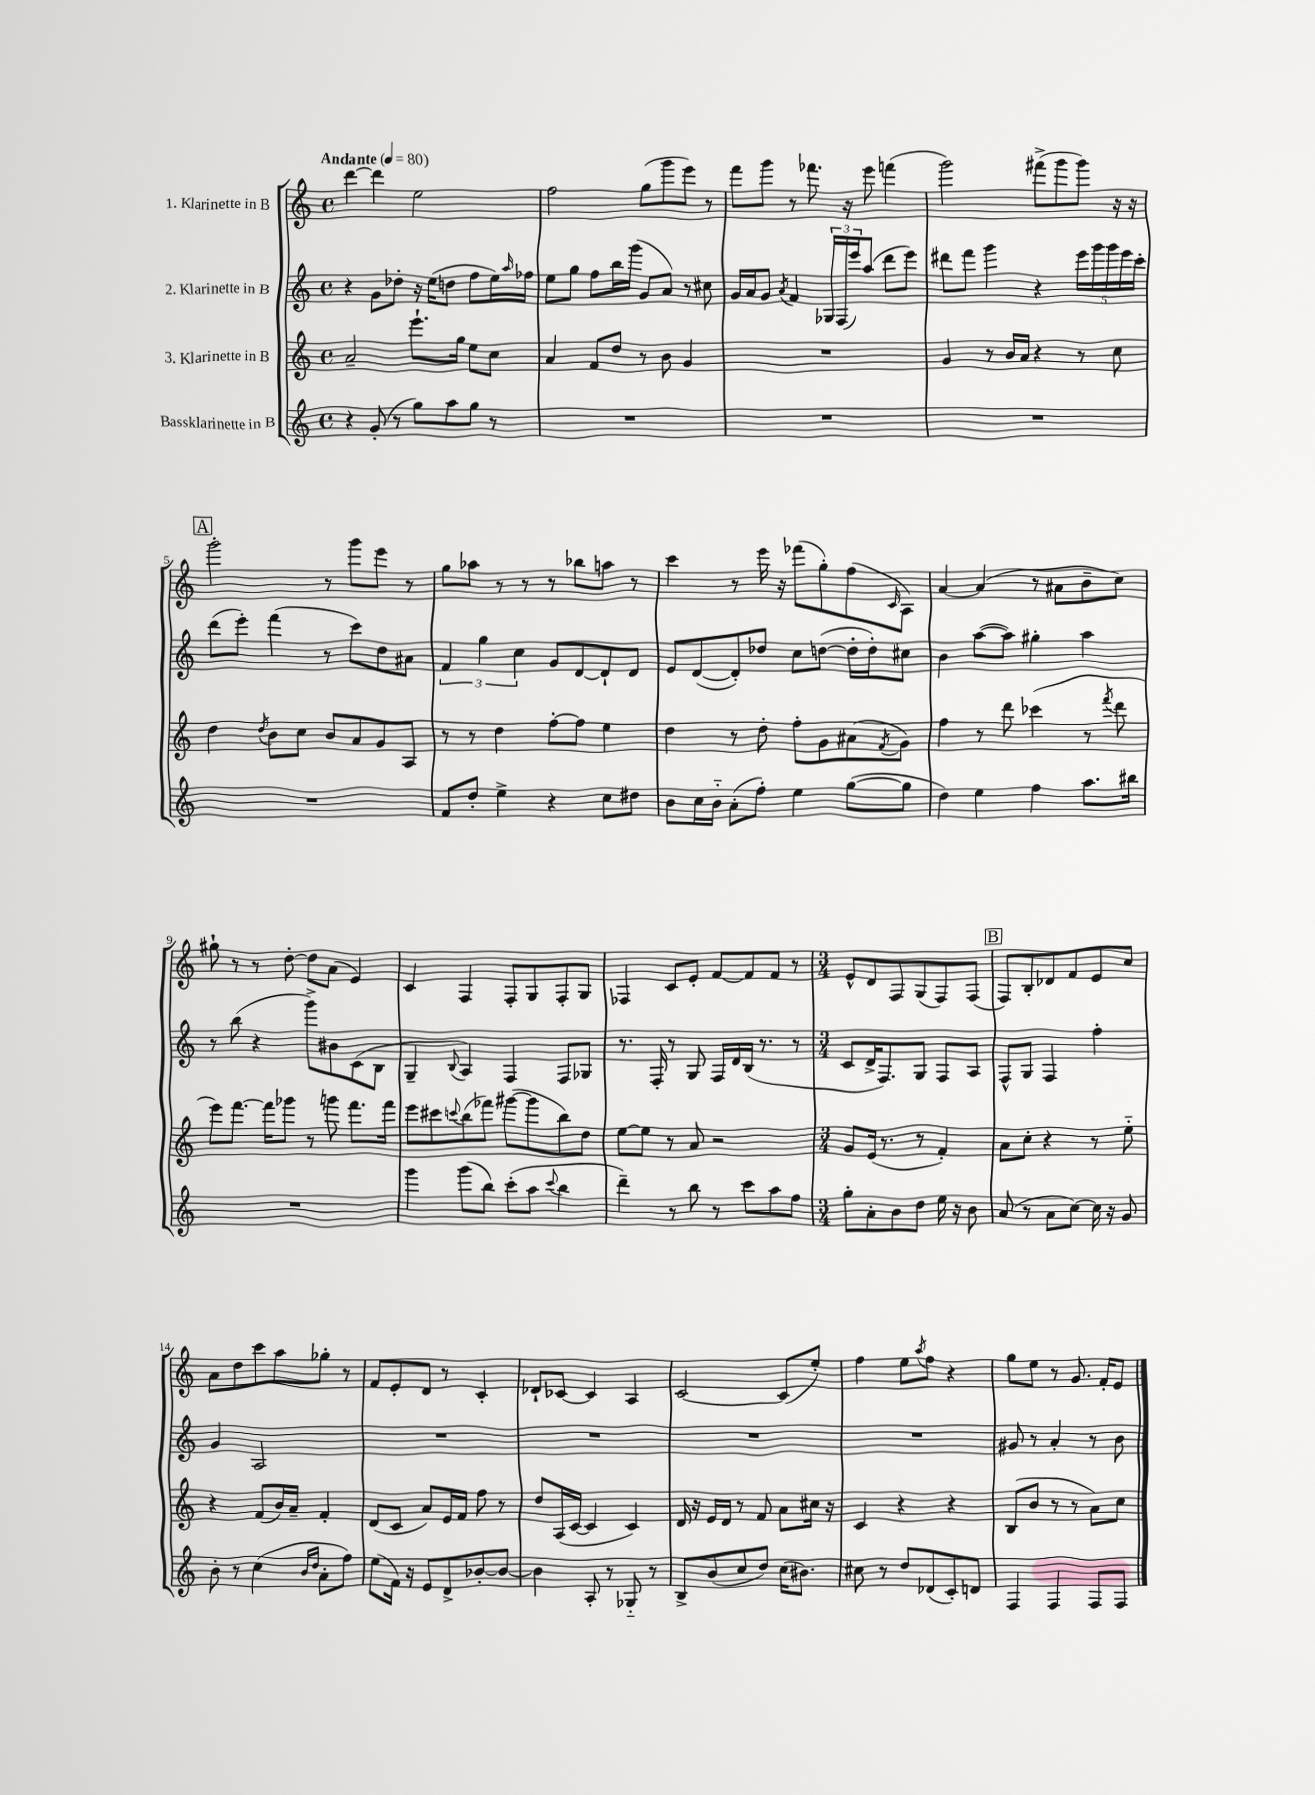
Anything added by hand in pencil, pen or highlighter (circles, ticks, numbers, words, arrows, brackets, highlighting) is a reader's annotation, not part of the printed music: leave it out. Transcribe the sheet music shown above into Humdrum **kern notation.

**kern	**kern	**kern	**kern
*staff4	*staff3	*staff2	*staff1
*clefG2	*clefG2	*clefG2	*clefG2
*k[]	*k[]	*k[]	*k[]
*M4/4	*M4/4	*M4/4	*M4/4
*met(c)	*met(c)	*met(c)	*met(c)
*MM80	*MM80	*MM80	*MM80
4r	2a~/	4r	[4ddd\
(8g'/	.	8g\L	4ddd\]
8r	.	8dd-'\J	.
8gg\L)	8.eee`\L	16r	2ee\
.	.	(16ee\LK	.
8aa\	.	8dd\J	.
.	16gg\Jk	.	.
8gg\J	8ee\L	8ff\L	.
8r	8cc\J	16ee\L)	.
.	.	16qqaa/	.
.	.	16ff-\JJ	.
=	=	=	=
1r	4a/	8ee\L	2ff\
.	.	8gg\J	.
.	8f/L	8ff\L	.
.	8dd/J	16bb\L	.
.	.	(16ggg\JJ	.
.	8r	8g/L	(8gg\L
.	8b\	8a/J)	8ggg\
.	4g/	8r	8eee\J)
.	.	8cc#\	8r
=	=	=	=
1r	1r	16g/LL	8fff\L
.	.	16a/J	.
.	.	8g/J	8ggg\J
.	.	8qa/	.
.	.	4f/	8r
.	.	.	8.fff-\
.	.	24G-/LL	.
.	.	(24F/	.
.	.	.	16r
.	.	24eee/J)	.
.	.	(8aa/J	8eee\
.	.	8ddd\L	(4fff\
.	.	8eee\J)	.
=	=	=	=
1r	4g/	8ddd#\L	2ggg\)
.	.	8fff\J	.
.	8r	4ggg\	.
.	16b/LL	.	.
.	16a/JJ	.	.
.	4r	4r	(8fff#^\L
.	.	.	8ggg\
.	8r	20eee\LL	8ggg\J)
.	.	20ggg\	.
.	.	20ggg\	.
.	8cc\	.	16r
.	.	20eee\	.
.	.	.	16r
.	.	20ccc'\JJ	.
=	=	=	=
1r	4dd\	(8ddd\L	2ggg'\
.	.	8eee'\J)	.
.	8qdd/	.	.
.	8b\L	(4fff\	.
.	8cc\J	.	.
.	8b/L	8r	8r
.	8a/	8ccc\L)	8ggg\L
.	8g/	8dd\	8eee\J
.	8A/J	8a#\J	8r
=	=	=	=
8f/L	8r	6f/	8gg\L
8dd'/J	8r	.	8aa-\J
.	.	6gg\	.
4ee^\	4dd\	.	8r
.	.	6cc\	.
.	.	.	8r
4r	[8ff'\L	8g/L	8r
.	8ff\]J	[8d/	8bb-\L
8cc\L	4ee\	8d`/]	8aa\J
8dd#\J	.	8d/J	8r
=	=	=	=
8b\L	4dd\	8e/L	4ccc\
16cc\L	.	([8d/	.
16b'~\JJ	.	.	.
(8a'\L	8r	8d'/])	8r
8ff'\J)	8dd'\	8dd-/J	16eee\
.	.	.	16r
4ee\	8ff'\L	8cc\L	(8fff-\L
.	8g\	([8dd\J	8gg'\)
([8gg\L	(8a#\	16dd'\]LL	(8ff\
.	.	16dd'\J)	.
.	8qf/	.	16qqc/
8gg\]J	8g\J)	8cc#\J	8A\J)
=	=	=	=
4dd\)	4ff\	4b\	[4a/
4ee\	8r	([8aa\L	(4a/]
.	8ddd\	8aa\]J)	.
4ff\	(4ccc-\	4gg#'\	8r
.	.	.	8a#\L
8.aa\L	8r	4aa\	8b~\
.	8qfff/	.	.
.	8ddd\	.	8cc\J)
16bb#\Jk	.	.	.
=	=	=	=
1r	8eee\L)	8r	8gg#`\
.	[8.fff\J	(8bb\	8r
.	.	4r	8r
.	16fff\]LK	.	.
.	8ggg-\J	.	[8dd'\
.	8r	8ggg^\L)	8dd\]L
.	8ggg\	8b#\	(8a\J
.	8.fff\L	(8c\	4e/)
.	.	8B\J	.
.	16fff\Jk	.	.
=	=	=	=
4ggg\	8eee\L	4G~/	4c/
.	8ccc#\	.	.
.	8qqccc/	8qqB/	.
(8ggg\L	(8bb\	4A/)	4F/
8bb\J)	8fff-\J)	.	.
(8ccc'\L	([8ggg#\L	4F/	8F'/L
8aa\J	8ggg#\]	.	8G/
8qqccc/	.	.	.
4bb\	8bb\)	8F/L	8F'/
.	8dd\J	8G-/J	8G/J
=	=	=	=
4ddd~\)	[8ee\L	8.r	4F-/
.	8ee\]J	.	.
.	.	16F'/	.
8r	8r	8r	8c/L
8bb\	8a/	8G/	8e'/J
8r	2r	16F/LL	[8f/L
.	.	16d/	.
8ccc\L	.	(16B/JJ	8f/]
.	.	8.r	.
8aa\	.	.	8f/J
8ff\J	.	8r	8r
=	=	=	=
*M3/4	*M3/4	*M3/4	*M3/4
8gg'\L	8g/L	8c/L	8e^^/L
8a'\	(16e/Jk	16d^/K	8d/
.	8.r	8.F/)	.
8b\	.	.	8F/
8dd\J	8r	8G/J	(8G/
16ee\	4f'/)	8F/L	8F/)
16r	.	.	.
8b\	.	8A/J	(8F/J
=	=	=	=
(8a/	8a\L	8F^^/L	8F/L)
8r	8cc'\J	8G/J	8B'/
8a\L	4r	4F/	8d-/
[8cc\J)	.	.	8f/
16cc\]	8r	4ff'\	8e/
16r	.	.	.
8g/	8ee'~\	.	8cc/J
=	=	=	=
8b'\	4r	4g/	8a\L
8r	.	.	8dd\
(4cc\	(8f/L	2A/	8ccc\
.	16b/L)	.	8aa\
.	16a~/JJ	.	.
16qqb/LL	.	.	.
16qqdd/JJ	.	.	.
8a'\L	4f'/	.	8gg-'\J
8ff\J)	.	.	8r
=	=	=	=
(8ee\L	(8d/L	2.r	8f/L
16f\Jk)	8c/J	.	8e'/
16r	.	.	.
8e/L	8a/L)	.	8d/J
8d^/	16e/L	.	8r
.	16f/JJ	.	.
[8b-'/	8ff\	.	4c'/
8b-/_J	8r	.	.
=	=	=	=
4b-\]	8dd/L	2.r	8d-`/L
.	(16A/L	.	[8c-/J
.	[16c/JJ	.	.
8A'/	4c/]	.	4c-/]
8r	.	.	.
8G-'~/	4c/)	.	4A/
8r	.	.	.
=	=	=	=
8B^/L	16d/	2.r	[2c/
.	16r	.	.
(8b/	16e/LL	.	.
.	16d/JJ	.	.
8cc/	8r	.	.
8dd/J)	8f/	.	.
(16cc\LK	8a\L	.	(8c/]L
8.b#\J)	.	.	.
.	16cc#\Jk	.	8ee'/J)
.	16r	.	.
=	=	=	=
8cc#\	4c/	2.r	4ff\
8r	.	.	.
8dd/L	4r	.	8ee\L
.	.	.	8qaa/
(8d-/	.	.	8ff\J
8c'/)	4r	.	4r
8d/J	.	.	.
=	=	=	=
4F/	(8B/L	8g#/	8gg\L
.	8b/J	8r	8ee\J
4F/	8r	4a'/	8r
.	8r	.	8.g/
8F/L	8a\L)	8r	.
.	.	.	16f'/LK
8F/J	8cc\J	8b\	8e/J
==	==	==	==
*-	*-	*-	*-
